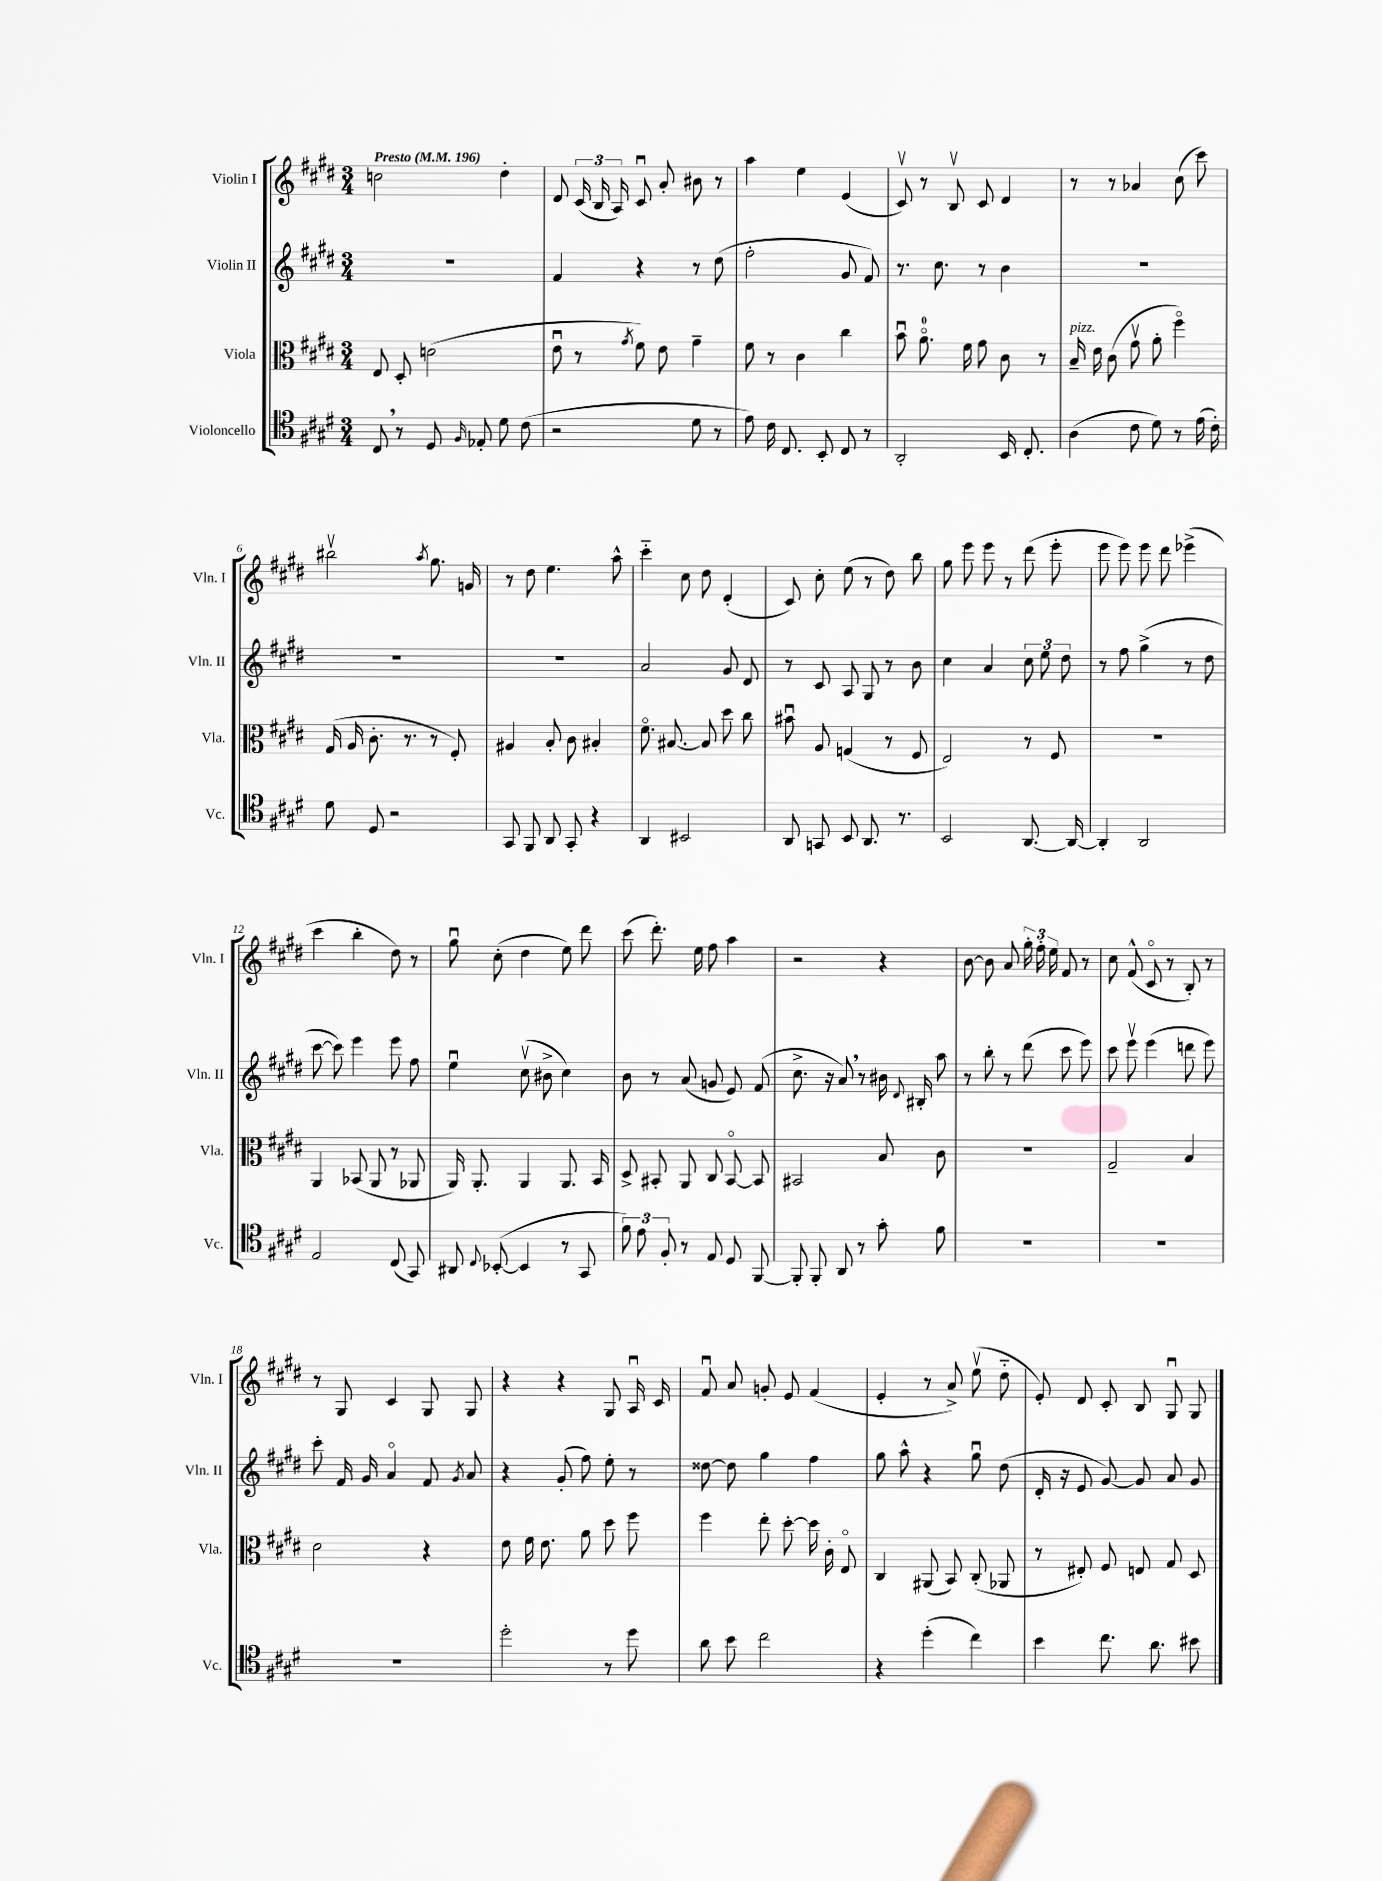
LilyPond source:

<<
\new StaffGroup <<
\new Staff = "s0" \with { instrumentName = "Violin I" shortInstrumentName = "Vln. I" } {
    \clef treble \key e \major \numericTimeSignature \time 3/4 \tempo "Presto" 4 = 196
    \autoBeamOff c''2 dis''4-. |
    dis'8 \tuplet 3/2 { cis'16( b16 a16) } cis'8\downbow a'8-. bis'8 r8 |
    a''4 e''4 e'4( |
    cis'8\upbow) r8 b8\upbow cis'8 dis'4 |
    r8 r8 aes'4 cis''8( cis'''8) |
    bis''2\upbow \acciaccatura { a''8 } gis''8. g'16 |
    r8 dis''8 e''4. a''8-^ |
    cis'''4-_ cis''8 dis''8 dis'4-.( |
    cis'8) cis''8-. e''8( r8 dis''8) b''8 |
    gis''8 e'''8 e'''8 r8 dis'''8( e'''8-. |
    e'''8 e'''8) e'''8 dis'''8 ees'''4->( |
    cis'''4 b''4-. dis''8) r8 |
    gis''8\downbow cis''8-.( dis''4 e''8) dis'''8 |
    cis'''8( dis'''8.-.) e''16 fis''8 a''4 |
    r2 r4 |
    b'8~ b'8 a'8 \tuplet 3/2 { gis''16-. fis''16-. e''16 } fis'8 r8 |
    cis''8 fis'8-^( cis'8\flageolet r8 b8-.) r8 |
    r8 gis8 cis'4 gis8 gis8 |
    r4 r4 gis8 a16\downbow cis'16 |
    fis'8\downbow a'8 g'8-. e'8 fis'4( |
    e'4-. r8 a'8->) e''8\upbow( dis''8-_ |
    e'8-.) dis'8 cis'8-. b8 gis8\downbow gis8 \bar "|." |
}
\new Staff = "s1" \with { instrumentName = "Violin II" shortInstrumentName = "Vln. II" } {
    \clef treble \key e \major \numericTimeSignature \time 3/4
    \autoBeamOff R2. |
    fis'4 r4 r8 dis''8( |
    fis''2-. gis'8 fis'8) |
    r8. cis''8. r8 b'4 |
    R2. |
    R2. |
    R2. |
    a'2 gis'8 dis'8 |
    r8 cis'8 a8 gis8 r8 b'8 |
    cis''4 a'4 \tuplet 3/2 { cis''8 e''8 dis''8 } |
    r8 fis''8 gis''4->( r8 dis''8 |
    cis'''8~ cis'''8) e'''4 e'''8 fis''8 |
    e''4\downbow cis''8\upbow( bis'8-> cis''4) |
    b'8 r8 a'8( g'8 e'8) fis'8( |
    cis''8.-> r16 a'8) \breathe r8 bis'16 \appoggiatura { dis'8 } bis16-. a''8 |
    r8 b''8-. r8 dis'''8( cis'''8 e'''8) |
    cis'''8 e'''8\upbow e'''4( d'''8 e'''8) |
    cis'''8-. fis'16 gis'16 a'4\flageolet fis'8 \acciaccatura { gis'8 } a'8 |
    r4 gis'8-.( fis''8) e''8-. r8 |
    disis''8~ disis''8 gis''4 fis''4 |
    gis''8 a''8-^ r4 gis''8\downbow dis''8( |
    dis'16-. r16 e'8 gis'8~) gis'8 a'8 gis'8 \bar "|." |
}
\new Staff = "s2" \with { instrumentName = "Viola" shortInstrumentName = "Vla." } {
    \clef alto \key e \major \numericTimeSignature \time 3/4
    \autoBeamOff e8 dis8-. d'2( |
    e'8\downbow r8 \acciaccatura { gis'8 } fis'8) e'8 gis'4-- |
    fis'8 r8 cis'4 cis''4 |
    b'8\downbow a'8.-0\flageolet fis'16 gis'8 cis'8 r8 |
    b16--^\markup { \italic "pizz." } e'16 cis'8( gis'8\upbow a'8-. fis''4\flageolet) |
    gis16( a16 cis'8.-. r8. r8 fis8-.) |
    ais4 b8-. cis'8 bis4-. |
    fis'8.\flageolet bis8.~ bis8 dis''8 cis''8 |
    bis'8\downbow a8 g4( r8 fis8 |
    e2) r8 fis8 |
    R2. |
    a,4 bes,8( a,8 r8 aes,8 |
    a,16) a,8.-. a,4 a,8. b,16 |
    dis8-> bis,8-. a,8 cis8 bis,8~\flageolet bis,8 |
    bis,2 b8 cis'8 |
    R2. |
    gis2-- b4 |
    dis'2 r4 |
    e'8 fis'16 e'8. a'8 dis''8 fis''8 |
    fis''4 e''8-. dis''8~-. dis''16 cis'16-. e8\flageolet |
    cis4 ais,8( b,8) cis8-.( aes,8 |
    r8 eis8-.) fis8 e8 gis8 dis8 \bar "|." |
}
\new Staff = "s3" \with { instrumentName = "Violoncello" shortInstrumentName = "Vc." } {
    \clef tenor \key e \major \numericTimeSignature \time 3/4
    \autoBeamOff cis8 \breathe r8 dis8 \grace { fis16 } ees8-. dis'8 cis'8( |
    r2 dis'8 r8 |
    e'8) cis'16 cis8. b,8-. cis8 r8 |
    a,2-. b,16 cis8.-. |
    a4( cis'8 dis'8) r8 e'16( cis'16-.) |
    dis'8 dis8 r2 |
    gis,8 fis,8 a,8 gis,8-. r4 |
    a,4 bis,2 |
    a,8 g,8 b,8 a,8. r8. |
    b,2 a,8.~ a,16~ |
    a,4-. a,2 |
    e2 cis8( gis,8) |
    ais,8 \appoggiatura { cis8 } bes,8~-.( bes,4 r8 gis,8 |
    \tuplet 3/2 { fis'8) e'8 fis8-. } r8 e8 dis8 fis,8~ |
    fis,8-. fis,8-. a,8 r8 gis'8-. fis'8 |
    R2. |
    R2. |
    R2. |
    dis''2-. r8 dis''8 |
    a'8 b'8 cis''2 |
    r4 dis''4-.( cis''4) |
    b'4 cis''8. a'8. bis'8 \bar "|." |
}
>>
>>
